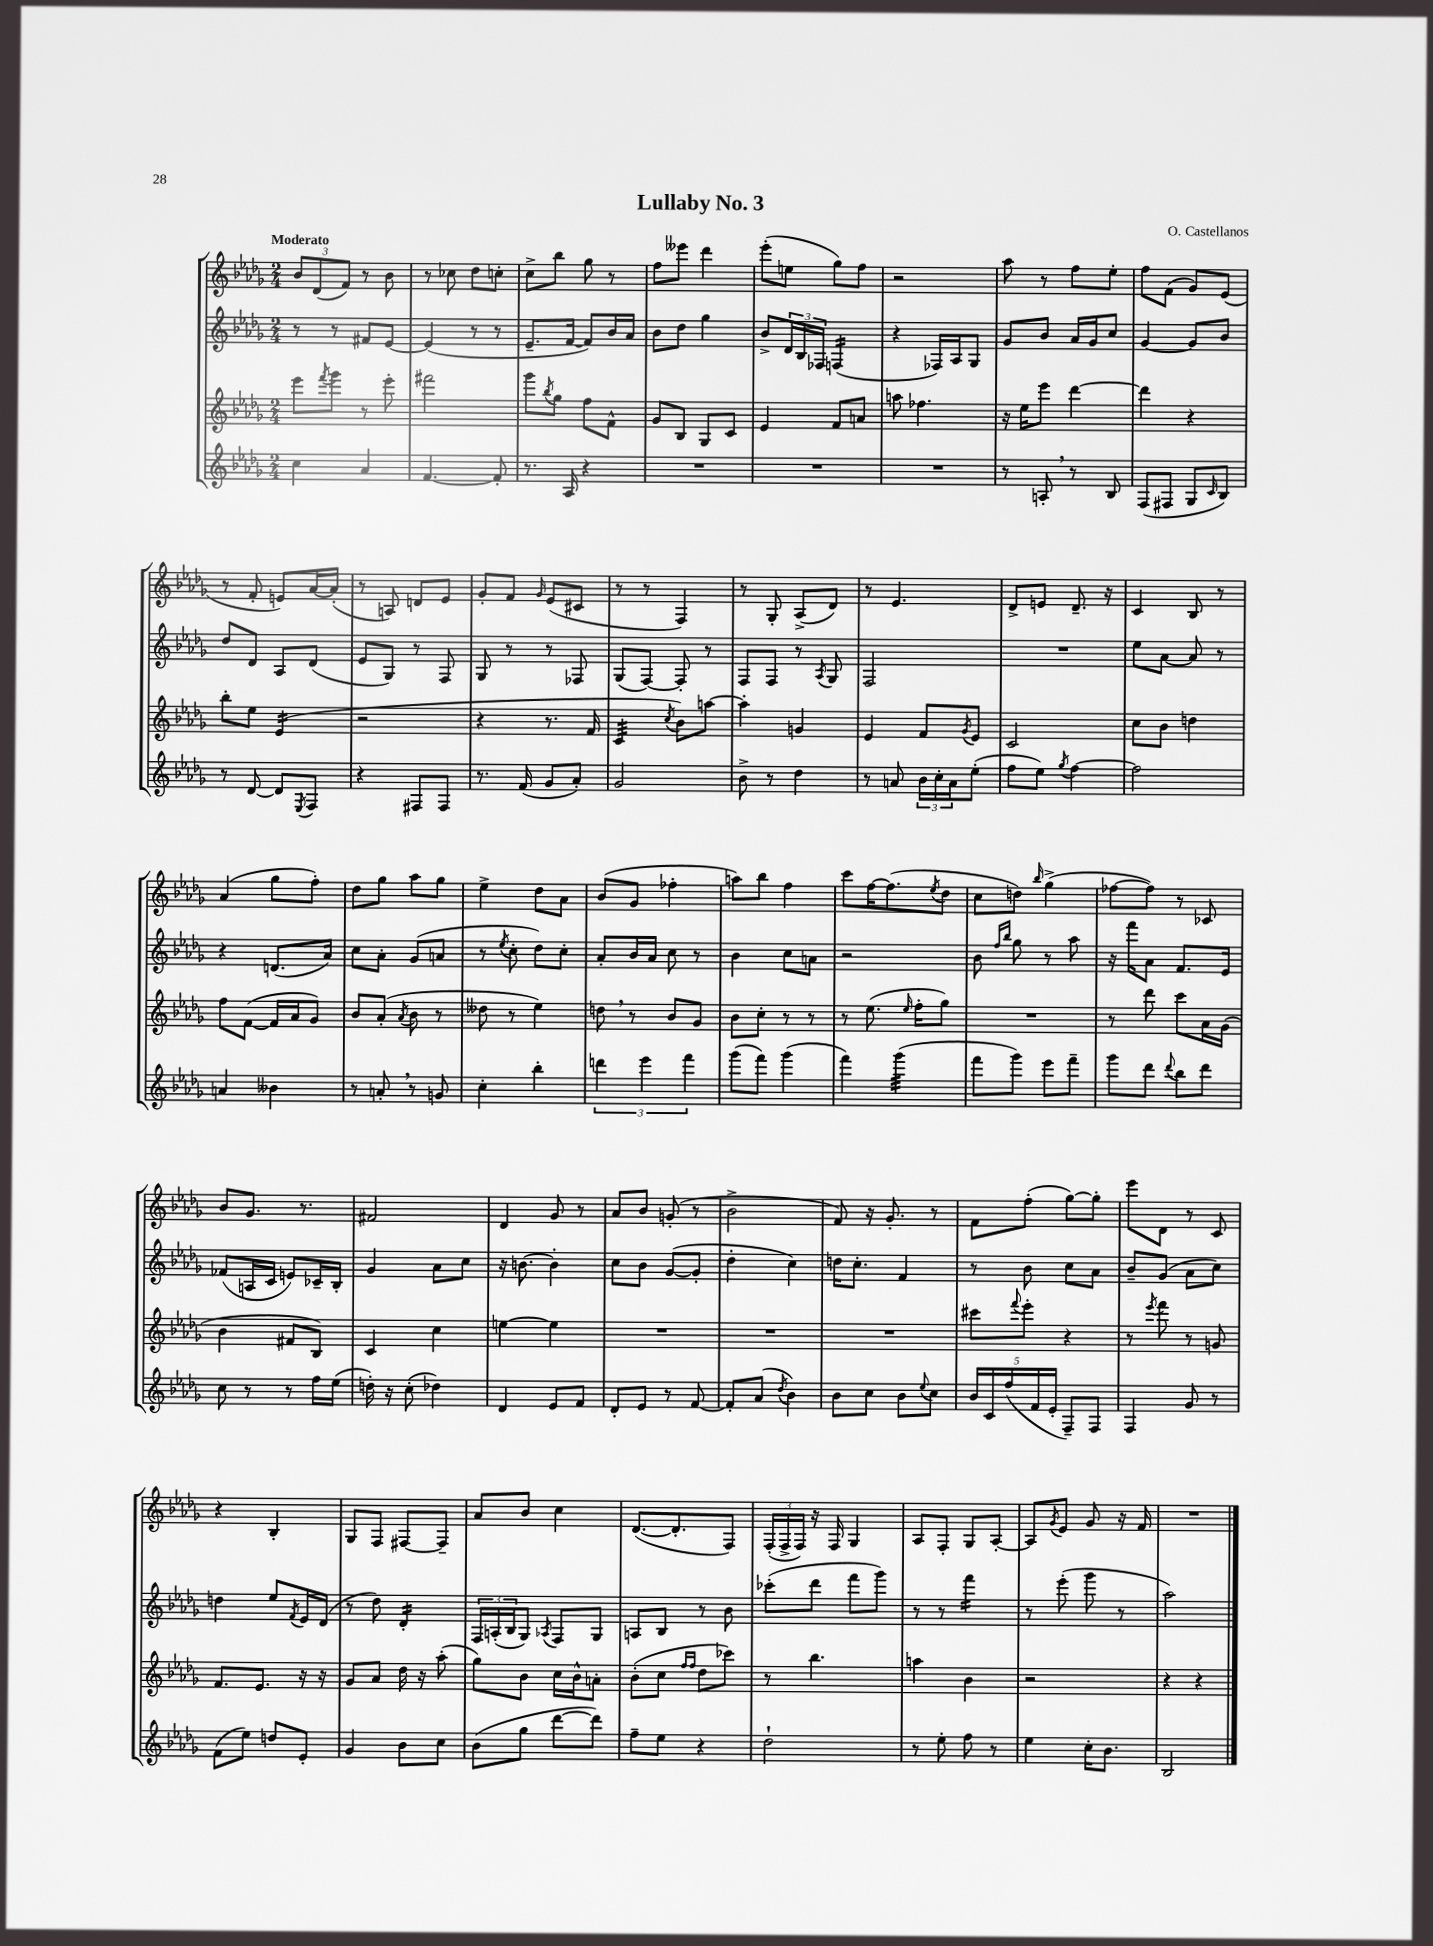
\header { title = "Lullaby No. 3" composer = "O. Castellanos" }
<<
\new StaffGroup <<
\new Staff = "s0" {
    \clef treble \key des \major \numericTimeSignature \time 2/4 \tempo "Moderato"
    \tuplet 3/2 { bes'8 des'8( f'8) } r8 bes'8 |
    r8 ces''8 des''8 c''8-. |
    c''8-> bes''8 ges''8 r8 |
    f''8 eeses'''8 des'''4 |
    ees'''8-.( e''8 ges''8) f''8 |
    r2 |
    aes''8 r8 f''8 ees''8-. |
    f''8 f'8( ges'8) ees'8( |
    r8 f'8-. e'8) aes'16~ aes'16-.( |
    r8 a8) d'8 ees'8 |
    ges'8-. f'8 \grace { ges'16 } ees'8( cis'8 |
    r8 r8 f4) |
    r8 ges8-. aes8->( des'8) |
    r8 ees'4. |
    des'8-> e'8 des'8.-- r16 |
    c'4 bes8 r8 |
    aes'4( ges''8 f''8-.) |
    des''8 ges''8 aes''8 ges''8 |
    ees''4-> des''8 aes'8 |
    bes'8( ges'8 fes''4-. |
    a''8) bes''8 f''4 |
    c'''8 f''16~ f''8.( \acciaccatura { ees''8 } des''8 |
    c''8 d''8) \grace { bes''16 } ges''4->( |
    fes''8~ fes''8) r8 ces'8 |
    bes'8 ges'8. r8. |
    fis'2 |
    des'4 ges'8 r8 |
    aes'8 bes'8 g'8-.( r8 |
    bes'2-> |
    f'8) r16 ges'8.-. r8 |
    f'8 f''8-.( ges''8~) ges''8-. |
    ees'''8 des'8 r8 c'8 |
    r4 bes4-. |
    ges8 f8 fis8~ fis8-- |
    aes'8 bes'8 c''4 |
    des'8.~( des'8.-. f8) |
    \tuplet 3/2 { f16-.( f16-> f16) } r16 f16 ges4 |
    aes8 f8-. ges8 aes8~-. |
    aes8 \acciaccatura { ges'8 } ees'8 ges'8 r16 f'16 |
    R2 \bar "|." |
}
\new Staff = "s1" {
    \clef treble \key des \major \numericTimeSignature \time 2/4
    r8 r8 fis'8 ees'8~ |
    ees'4( r8 r8 |
    ees'8.-- f'16~ f'8) bes'16 aes'16 |
    bes'8 des''8 ges''4 |
    bes'8-> \tuplet 3/2 { des'16 bes16 fes16 } f4:16( |
    r4 fes16) aes16 ges8 |
    ges'8 bes'8 aes'16 ges'16 c''8 |
    ges'4~ ges'8 bes'8 |
    des''8 des'8 aes8 des'8( |
    ees'8 ges8) r8 f8 |
    ges8 r8 r8 fes8 |
    ges8( f8~) f8-. r8 |
    f8 f8 r8 \acciaccatura { aes8 } ges8 |
    f2 |
    R2 |
    ees''8 aes'8~ aes'8 r8 |
    r4 d'8.( aes'16) |
    c''8 aes'8-. ges'8( a'8 |
    r8 \acciaccatura { ees''8 } c''8-. des''8) c''8-. |
    aes'8-. bes'16 aes'16 c''8 r8 |
    bes'4 c''8 a'8 |
    r2 |
    bes'8 \grace { f''16 bes''16 } ges''8 r8 aes''8 |
    r16 f'''16 aes'8 f'8. ees'16 |
    fes'8( a16 c'16 e'8) ces'16-- bes16-. |
    ges'4 aes'8 c''8 |
    r16 b'8.~ b'4-. |
    c''8 bes'8 ges'8~( ges'8-. |
    des''4-. c''4) |
    d''16 c''8.-. f'4 |
    r8 bes'8 c''8 aes'8 |
    bes'8-- ges'8( aes'8 c''8) |
    d''4 ees''8 \acciaccatura { f'8 } ees'16 des'16( |
    r8 des''8) des'4:16-. |
    \tuplet 3/2 { f16 a16-.( bes16 } ges8) \acciaccatura { aes8 } f8 ges8 |
    a8 bes8 r8 bes'8 |
    ces'''8-.( des'''8 f'''8 ges'''8) |
    r8 r8 f'''4:16 |
    r8 ees'''8-.( ges'''8 r8 |
    aes''2) \bar "|." |
}
\new Staff = "s2" {
    \clef treble \key des \major \numericTimeSignature \time 2/4
    ees'''8 \acciaccatura { f'''8 } ges'''8 r8 ees'''8-. |
    fis'''2 |
    ges'''8 \acciaccatura { bes''8 } ges''8 f''8 f'8-^ |
    ges'8 bes8 ges8 c'8 |
    ees'4 f'8 a'8 |
    a''8 fes''4. |
    r16 ees''16 ees'''8 des'''4~ |
    des'''4 r4 |
    bes''8-. ees''8 ees'4:16( |
    r2 |
    r4 r8. f'16 |
    c'4:32 \acciaccatura { c''8 } bes'8) a''8~ |
    a''4-. g'4 |
    ees'4 f'8 \acciaccatura { ges'8 } ees'8 |
    c'2 |
    c''8 bes'8 d''4 |
    f''8 f'8~( f'16 aes'16 ges'8) |
    bes'8 aes'8-.( \acciaccatura { aes'8 } bes'8 r8 |
    deses''8 r8 ees''4) |
    d''8 \breathe r8 bes'8 ges'8 |
    bes'8 c''8-. r8 r8 |
    r8 ees''8.( \grace { ees''16 } f''16-. ges''8) |
    R2 |
    r8 des'''8 c'''8 aes'16 ges'16( |
    bes'4 fis'8 bes8) |
    c'4 c''4 |
    e''4~ e''4 |
    R2 |
    R2 |
    R2 |
    cis'''8 \appoggiatura { f'''8 } ees'''8-. r4 |
    r8 \acciaccatura { ees'''8 } f'''8 r8 g'8 |
    f'8. ees'8. r16 r16 |
    ges'8 aes'8 des''16 r16 aes''8-.( |
    ges''8) bes'8 c''16 bes'16-^ a'8-. |
    bes'8-.( c''8 \grace { f''16 f''16 } des''8 ces'''8) |
    r8 bes''4. |
    a''4 bes'4 |
    r2 |
    r4 r4 \bar "|." |
}
\new Staff = "s3" {
    \clef treble \key des \major \numericTimeSignature \time 2/4
    c''4 aes'4 |
    f'4.~ f'8-. |
    r8. aes16 r4 |
    R2 |
    R2 |
    R2 |
    r8 a8-. \breathe r8 bes8 |
    f8( fis8 ges8 \grace { c'16 } bes8) |
    r8 des'8~ des'8 \acciaccatura { ees8 } f8 |
    r4 fis8 fis8 |
    r8. f'16( ges'8 aes'8-.) |
    ges'2 |
    bes'8-> r8 des''4 |
    r8 a'8 \tuplet 3/2 { bes'16 c''16-. a'16 } ees''8-.( |
    f''8 ees''8) \acciaccatura { ges''8 } f''4~ |
    f''2 |
    a'4 beses'4 |
    r8 a'8-. \breathe r8 g'8 |
    c''4-. bes''4-. |
    \tuplet 3/2 { d'''4 ees'''4 f'''4 } |
    ges'''8( f'''8) ges'''4( |
    f'''4) ges'''4:32( |
    f'''8 ges'''8) ees'''8 f'''8-- |
    ges'''8 des'''8 \appoggiatura { des'''8 } bes''8 des'''8 |
    c''8 r8 r8 f''16 ees''16( |
    d''16-.) r16 c''8-.( des''4) |
    des'4 ees'8 f'8 |
    des'8-. ees'8 r8 f'8~ |
    f'8-. aes'8( \acciaccatura { des''8 } bes'4) |
    bes'8 c''8 bes'8 \appoggiatura { ees''8 } c''8 |
    \tuplet 5/4 { bes'16 c'16 f''16( f'16 ees'16-. } f8--) f8 |
    f4 ges'8 r8 |
    f'8( ees''8) d''8 ees'8-. |
    ges'4 bes'8 c''8 |
    bes'8( ges''8 des'''8~ des'''8) |
    f''8-- ees''8 r4 |
    des''2-! |
    r8 ees''8-. f''8 r8 |
    ees''4 c''16-. bes'8. |
    bes2 \bar "|." |
}
>>
>>
\layout { \context { \Score \remove "Bar_number_engraver" } }
